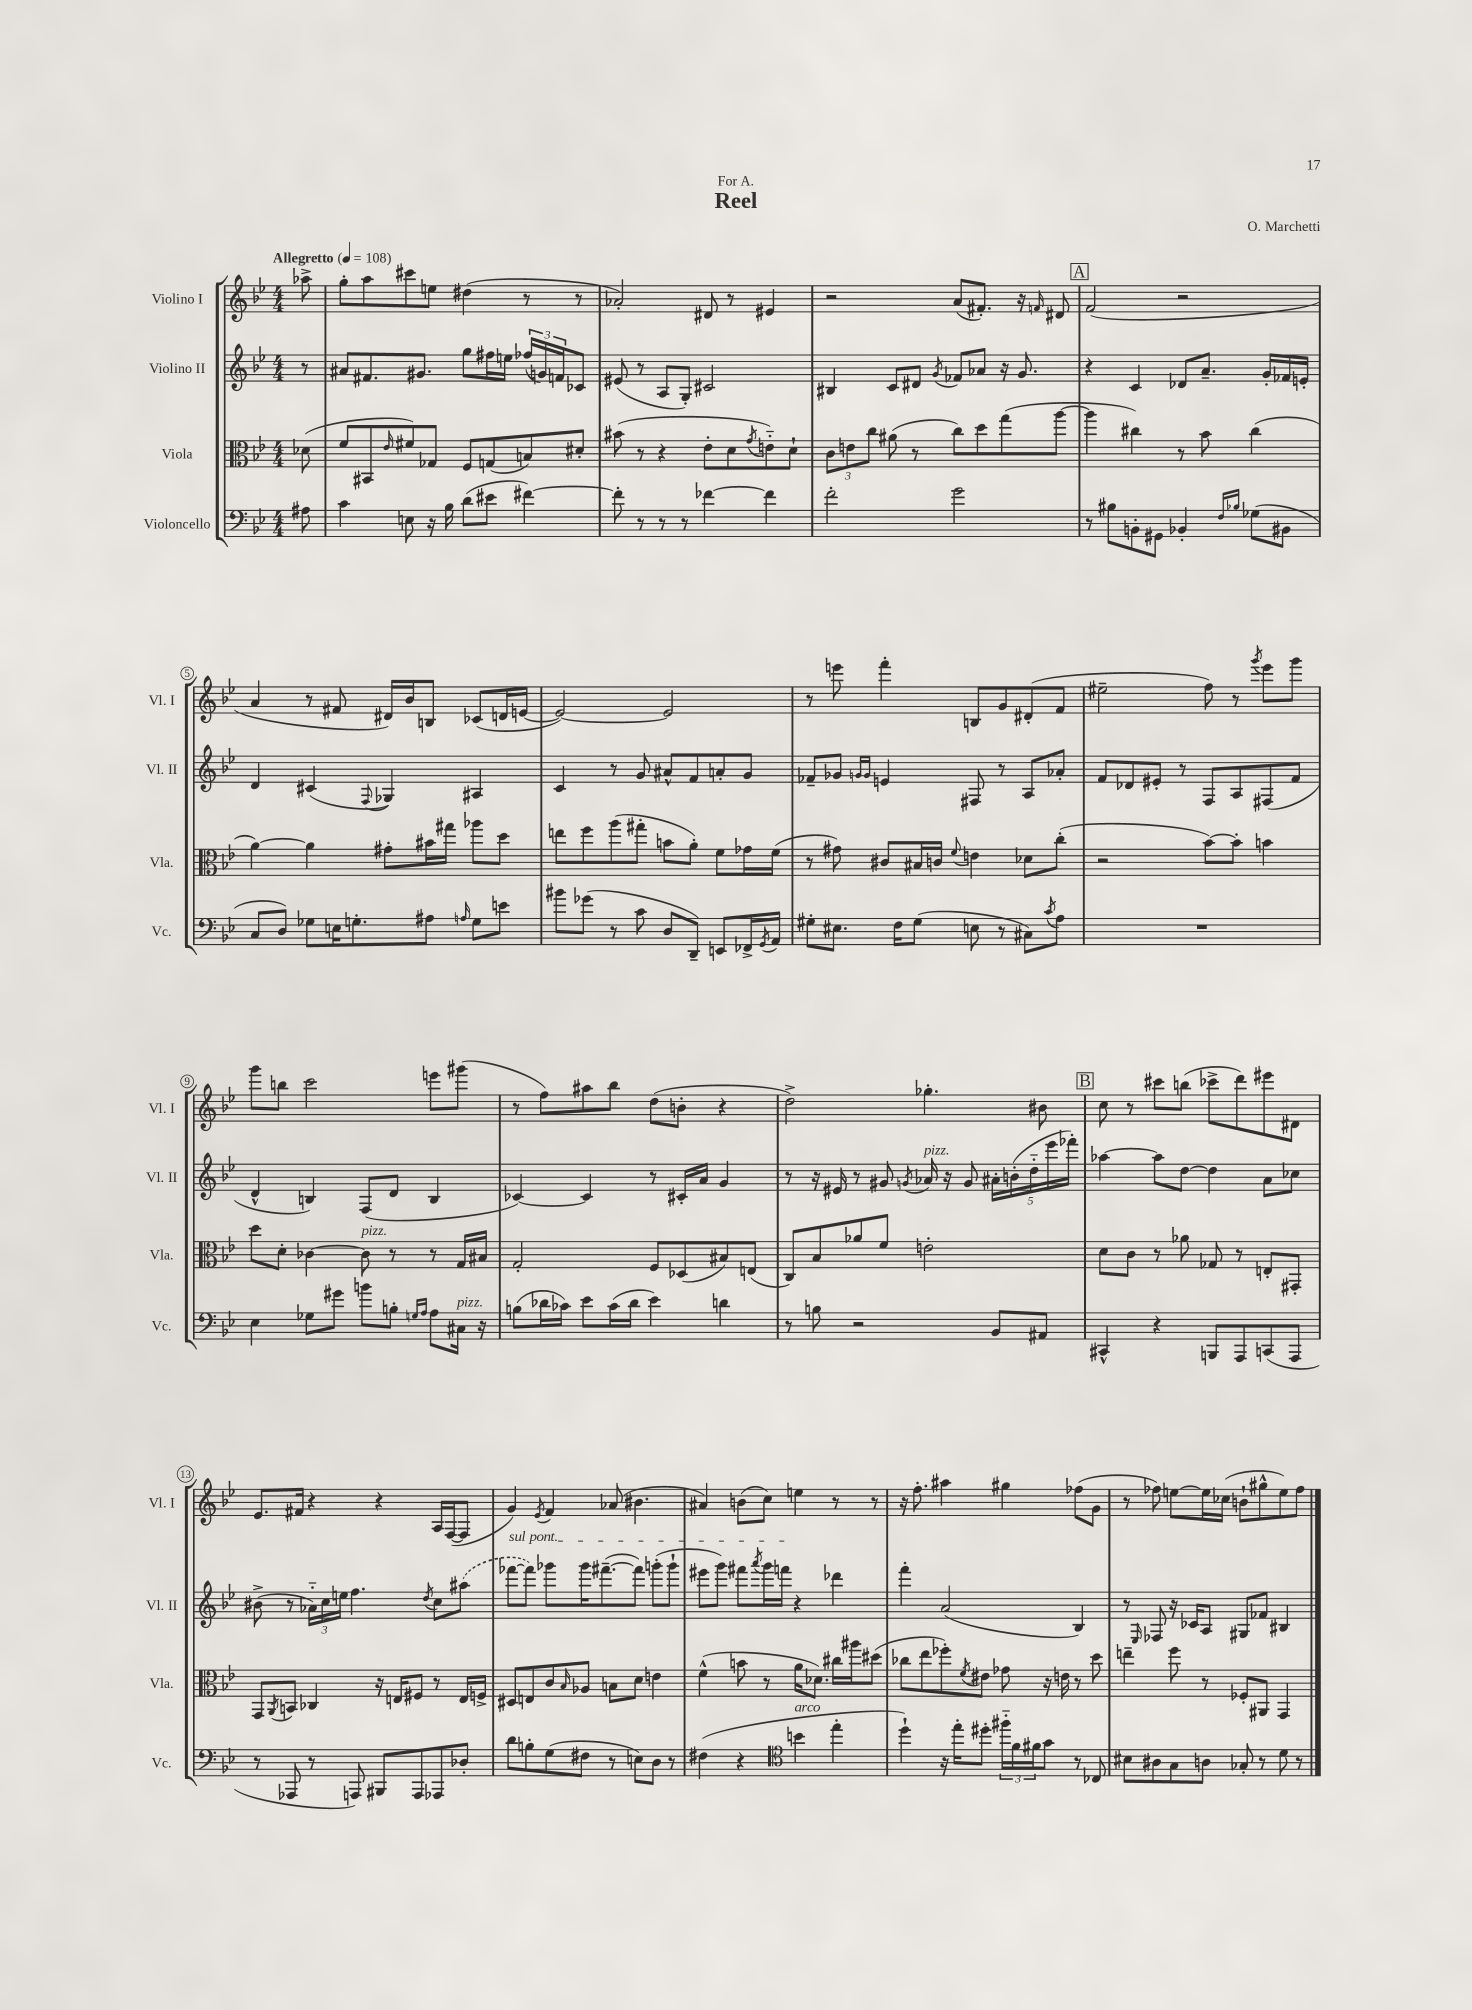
\header { title = "Reel" composer = "O. Marchetti" dedication = "For A." }
<<
\new StaffGroup <<
\new Staff = "s0" \with { instrumentName = "Violino I" shortInstrumentName = "Vl. I" } {
    \clef treble \key bes \major \numericTimeSignature \time 4/4 \partial 8 \tempo "Allegretto" 4 = 108
    aes''8-> |
    g''8-. a''8 cis'''8 e''8 dis''4( r8 r8 |
    aes'2-.) dis'8 r8 eis'4 |
    r2 a'8( fis'8.-.) r16 \grace { f'16 } dis'8 |
    \mark \markup { \box "A" } f'2( r2 |
    a'4 r8 fis'8 dis'16) bes'16 b8 ces'8( d'16 e'16~ |
    e'2~) e'2 |
    r8 e'''8 f'''4-. b8 g'8 dis'8-.( f'8 |
    eis''2-- f''8) r8 \acciaccatura { g'''8 } ees'''8 g'''8 |
    g'''8 b''8 c'''2 e'''8 gis'''8( |
    r8 f''8) ais''8 bes''8 d''8( b'8-. r4 |
    d''2->) ges''4.-. bis'8 |
    \mark \markup { \box "B" } c''8 r8 cis'''8 b''8( ces'''8-> d'''8) eis'''8 dis'8 |
    ees'8. fis'16 r4 r4 a16 f16~( f8 |
    g'4) \acciaccatura { ees'8 } f'4 aes'8( bis'4. |
    ais'4) b'8( c''8) e''4 r8 r8 |
    r16 f''8.-. ais''4 gis''4 fes''8( g'8 |
    r8 fes''8) e''8~ e''16 ces''16( b'8-! gis''8-^ e''8) fes''8 \bar "|." |
}
\new Staff = "s1" \with { instrumentName = "Violino II" shortInstrumentName = "Vl. II" } {
    \clef treble \key bes \major \numericTimeSignature \time 4/4 \partial 8
    r8 |
    ais'8 fis'8. gis'8. g''8 fis''16 e''16 \tuplet 3/2 { fes''16( g'16) f'16 } ces'8 |
    eis'8( r8 a8 g8-.) cis'2 |
    bis4 c'8 dis'8 \acciaccatura { g'8 } fes'8 aes'8 r16 g'8. |
    \mark \markup { \box "A" } r4 c'4 des'8 a'8.-- g'16-. fes'16 e'16-. |
    d'4 cis'4( \appoggiatura { f8 } ges4) ais4 |
    c'4 r8 g'8 ais'8-^ f'8 a'8-. g'8 |
    fes'8-- ges'8 \grace { g'16 g'16 } e'4 fis8 r8 a8 aes'8-. |
    f'8 des'8 eis'8-. r8 f8 a8 fis8( f'8 |
    d'4-^ b4) f8( d'8 b4 |
    ces'4~) ces'4 r8 cis'16-. a'16 g'4 |
    r8 r16 eis'16 r8 gis'8 \acciaccatura { g'8 } aes'16^\markup { \italic "pizz." } r16 g'8 \tuplet 5/4 { ais'16-. b'16-.( d''16-_ ees'''16 fes'''16-.) } |
    \mark \markup { \box "B" } aes''4~ aes''8 d''8~ d''4 a'8 ces''8 |
    bis'8->( r8 \tuplet 3/2 { aes'16-_) c''16 e''16 } f''4. \acciaccatura { d''8 } c''8 \once \slurDashed ais''8( |
    \once \override TextSpanner.bound-details.left.text = \markup { \italic "sul pont." } fes'''8~\startTextSpan fes'''8) ges'''8 ges'''16 fis'''8.~--( fis'''8) g'''8-.( g'''8-! |
    eis'''8 g'''8) fis'''8 \acciaccatura { a'''8 } g'''16 f'''16\stopTextSpan r4 des'''4 |
    f'''4-. a'2( bes4) |
    r8 \grace { ees16 } fes8 r16 ces'16 a8 gis8 fes'8 bis4 \bar "|." |
}
\new Staff = "s2" \with { instrumentName = "Viola" shortInstrumentName = "Vla." } {
    \clef alto \key bes \major \numericTimeSignature \time 4/4 \partial 8
    des'8( |
    f'8 bis,8 \grace { ees'16 } fis'8) ges8 f8 g8( b8) dis'8-. |
    bis'8( r8 r4 ees'8-. d'8 \acciaccatura { g'8 } e'8-_) d'8-! |
    \tuplet 3/2 { c'8 e'8 c''8 } ais'8( r8 c''8) d''8 g''8( a''8~ |
    \mark \markup { \box "A" } a''4 cis''4) r8 bes'8 cis''4( |
    a'4~) a'4 gis'8-. bis'16 gis''16 aes''8 d''8 |
    e''8 f''8 a''8( gis''8-. b'8 a'8-.) f'8 ges'16 f'16( |
    r8 gis'8) cis'8 bis16 c'16 \appoggiatura { f'8 } e'4 des'8 c''8-.( |
    r2 bes'8~) bes'8-. b'4 |
    d''8 d'8-. ces'4~ ces'8^\markup { \italic "pizz." } r8 r8 g16 bis16 |
    g2-. f8 des8( bis8) e8( |
    c8) bes8 aes'8 f'8 e'2-. |
    \mark \markup { \box "B" } d'8 c'8 r8 aes'8 ges8 r8 e8-. gis,8-. |
    g,8 \acciaccatura { a,8 } b,8 ces4 r16 e16 fis8 r8 e16 f16-> |
    dis8 e8 c'8 \grace { bes16 } aes8 b8 d'8 e'4 |
    f'4-^( b'8 r8 a'16 des'8.) cis''16 ais''16 dis''8( |
    ces''8 ees''8 fes''8-.) \acciaccatura { f'8 } eis'8 ges'8 r16 e'16 r8 d''8 |
    e''4-- f''8 r8 fes8-. ais,8 g,4 \bar "|." |
}
\new Staff = "s3" \with { instrumentName = "Violoncello" shortInstrumentName = "Vc." } {
    \clef bass \key bes \major \numericTimeSignature \time 4/4 \partial 8
    ais8 |
    c'4 e8 r16 bes16 d'8( eis'8 fis'4~) |
    fis'8-. r8 r8 r8 fes'4~ fes'4 |
    f'2-. g'2 |
    \mark \markup { \box "A" } r8 bis8 b,8-. gis,8 bes,4-. \grace { f16 bes16 } ges8( bis,8 |
    c8 d8) ges8 e16 g8.-. ais8 \grace { a16 } g8 e'8 |
    bis'8 ges'8( r8 c'8 d8 d,8--) e,8 fes,16-> \acciaccatura { g,8 } a,16 |
    gis8-. eis8. f16 gis8( e8 r8 cis8) \acciaccatura { c'8 } a8 |
    R1 |
    ees4 ges8 gis'8 b'8 b8-. \grace { g16 a16 } a8 cis16^\markup { \italic "pizz." } r16 |
    b8( des'16 ces'16) ees'8 ces'16( des'16 ees'4) d'4 |
    r8 b8 r2 bes,8 ais,8 |
    \mark \markup { \box "B" } cis,4-^ r4 b,,8 a,,8 c,8( a,,8 |
    r8 aes,,8 r8 a,,8) bis,,8 a,,8 aes,,8 des8-. |
    d'8 b8-. g8( fis8 r8 e8) d8 r8 |
    fis4( r4 \clef tenor b'4^\markup { \italic "arco" } ees''4-. |
    d''4-!) r16 ees''16-. dis''8-. \tuplet 3/2 { fis''16-_ f'16 fis'16 } g'8 r8 ces8 |
    bis8 ais8 g8 a8 ges8-. r8 d'8 r8 \bar "|." |
}
>>
>>
\layout { \context { \Score \override BarNumber.stencil = #(make-stencil-circler 0.1 0.3 ly:text-interface::print) } }
